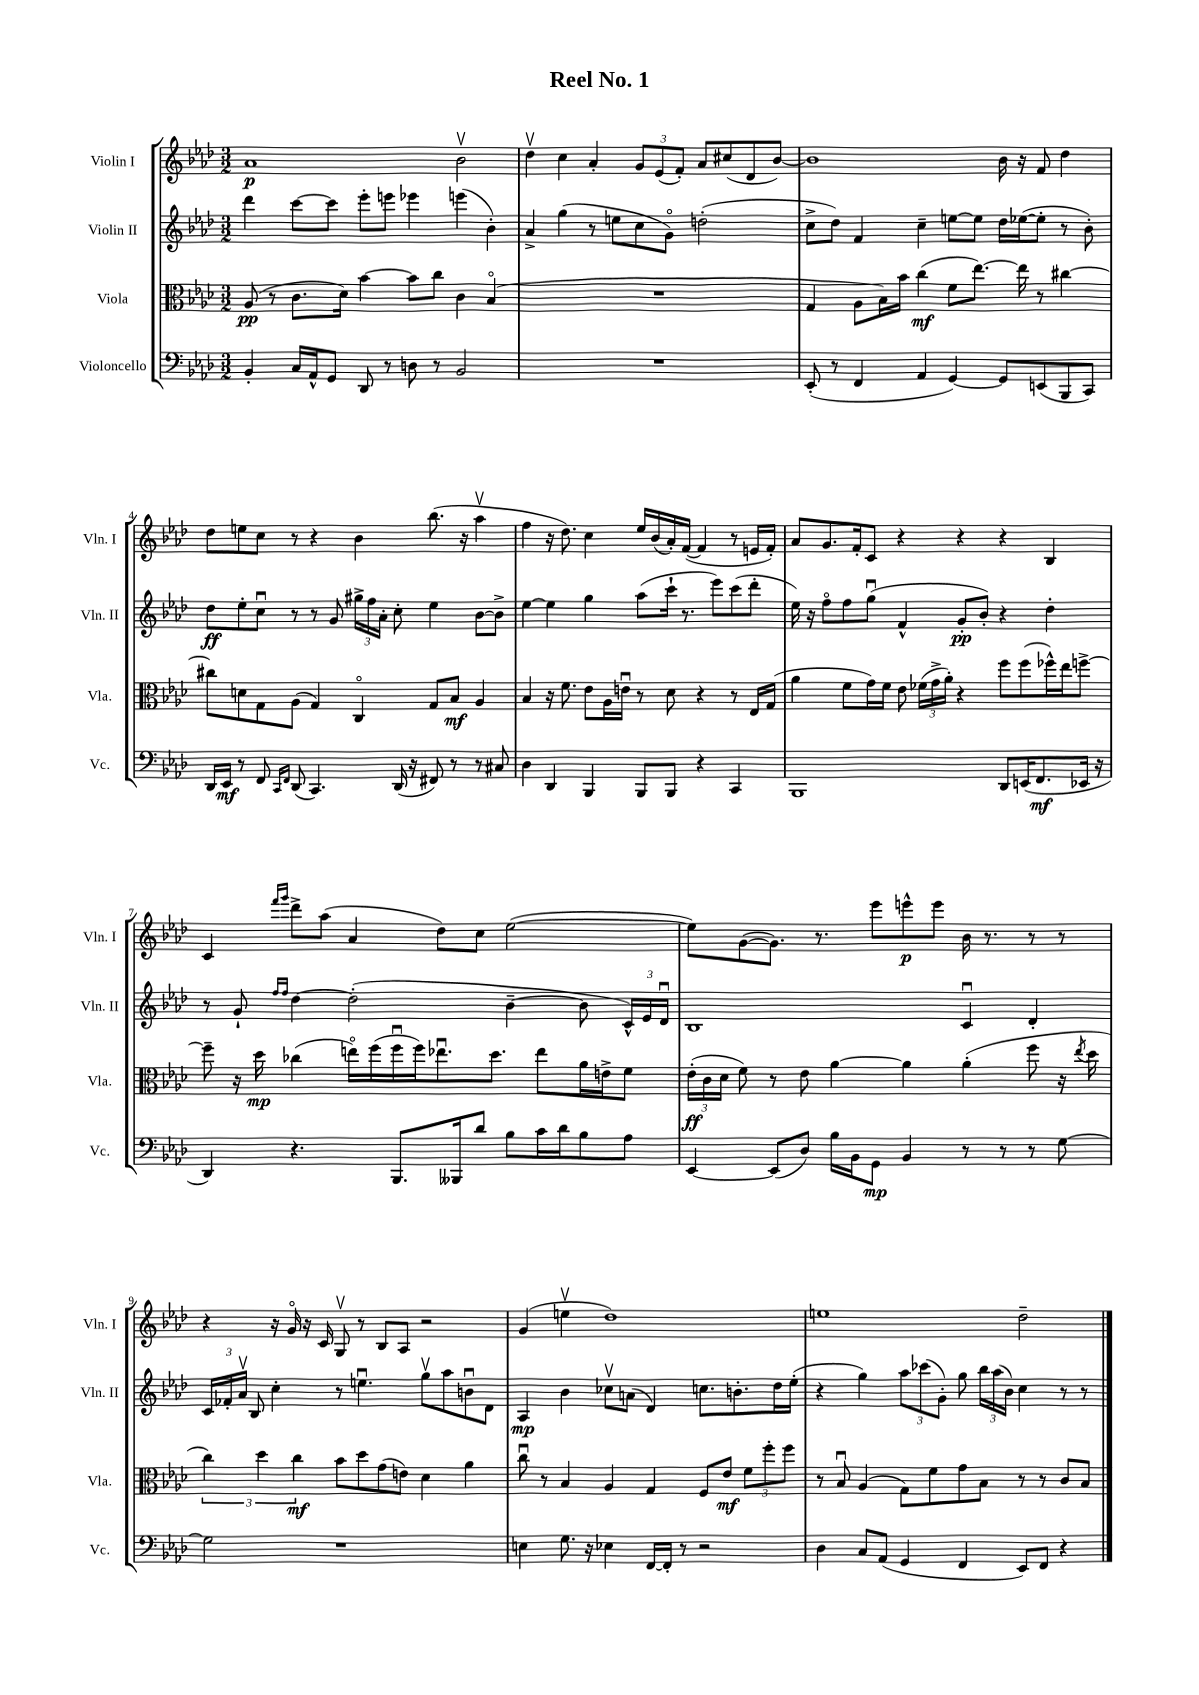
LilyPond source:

\header { title = "Reel No. 1" }
<<
\new StaffGroup <<
\new Staff = "s0" \with { instrumentName = "Violin I" shortInstrumentName = "Vln. I" } {
    \clef treble \key aes \major \numericTimeSignature \time 3/2
    \autoBeamOff aes'1\p bes'2\upbow |
    des''4\upbow c''4 aes'4-. \tuplet 3/2 { g'8[ ees'8( f'8]-.) } aes'8[ cis''8( des'8 bes'8]~) |
    bes'1 bes'16 r16 f'8 des''4 |
    des''8[ e''8 c''8] r8 r4 bes'4 bes''8.( r16 aes''4\upbow |
    f''4 r16 des''8.) c''4 ees''16[ bes'16( aes'16-.) f'16]~( f'4 r8 e'16[ f'16]-.) |
    aes'8[ g'8. f'16-. c'8] r4 r4 r4 bes4 |
    c'4 \grace { f'''16[ g'''16] } des'''8[-> aes''8]( aes'4 des''8[) c''8] ees''2~( |
    ees''8[) g'8~( g'8.]) r8. ees'''8[ e'''8-^\p e'''8] bes'16 r8. r8 r8 |
    r4 r16 g'16\flageolet r16 c'16 g8\upbow r8 bes8[ aes8] r2 |
    g'4( e''4\upbow des''1) |
    e''1 des''2-- \bar "|." |
}
\new Staff = "s1" \with { instrumentName = "Violin II" shortInstrumentName = "Vln. II" } {
    \clef treble \key aes \major \numericTimeSignature \time 3/2
    \autoBeamOff des'''4 c'''8[~ c'''8] ees'''8[-. e'''8] ees'''4 e'''4( bes'4-.) |
    aes'4-> g''4( r8 e''8[ c''8 g'8]\flageolet) d''2-.( |
    c''8[-> des''8]) f'4 c''4-- e''8[~ e''8] des''16[ ees''16~( ees''8]-. r8 bes'8-.) |
    des''8[\ff ees''8-. c''8]\downbow r8 r8 g'8 \tuplet 3/2 { gis''16[-> f''16 aes'16]-. } c''8-. ees''4 bes'8[~ bes'8]-> |
    ees''4~ ees''4 g''4 aes''8[( c'''16]-! r8. ees'''8[) c'''8( des'''8]-. |
    ees''16) r16 f''8[\flageolet f''8 g''8]\downbow( f'4-^ g'8[-.\pp bes'8]-.) r4 des''4-. |
    r8 g'8-! \grace { f''16[ f''16] } des''4~ des''2-.( bes'4~-- bes'8 \tuplet 3/2 { c'16[-^) ees'16 des'16]\downbow } |
    bes1 c'4\downbow des'4-. |
    \tuplet 3/2 { c'16[ fes'16-. aes'16]\upbow } bes8 c''4-. r8 e''4.\downbow g''8[\upbow aes''8 b'8\downbow des'8] |
    aes4\mp bes'4 ces''8[\upbow a'8]( des'4) c''8.[ b'8.-. des''16 ees''16]-.( |
    r4 g''4) \tuplet 3/2 { aes''8[ ces'''8( g'8]-.) } g''8 \tuplet 3/2 { bes''16[ aes''16( bes'16]) } c''4 r8 r8 \bar "|." |
}
\new Staff = "s2" \with { instrumentName = "Viola" shortInstrumentName = "Vla." } {
    \clef alto \key aes \major \numericTimeSignature \time 3/2
    \autoBeamOff aes8\pp( r8 c'8.[ des'16]) bes'4~ bes'8[ c''8] c'4 bes4\flageolet( |
    R1. |
    g4 aes8[ bes16) bes'16] c''4\mf( f'8[ ees''8.]~) ees''16 r8 cis''4~ |
    cis''8[ d'8 g8 aes8]( g4) c4\flageolet g8[ bes8]\mf aes4 |
    bes4 r16 f'8. ees'8[ aes16 e'16]\downbow r8 des'8 r4 r8 ees16[ g16]( |
    aes'4 f'8[ g'16) f'16] ees'8 \tuplet 3/2 { fes'16[( g'16-> aes'16]-.) } r4 f''8[ f''8( fes''16-^) ees''16 f''8]~-> |
    f''8-- r16 des''16\mp ces''4( e''16[\flageolet) f''16( f''16\downbow f''16) ees''8.\downbow des''8.] ees''8[ aes'16 e'16-> f'8] |
    \tuplet 3/2 { ees'16[-.\ff( c'16 des'16] } f'8) r8 ees'8 aes'4~ aes'4 aes'4-.( f''8 r16 \acciaccatura { ees''8 } des''16 |
    \tuplet 3/2 { c''4) des''4 c''4\mf } bes'8[ des''8 g'8( e'8]) des'4 aes'4 |
    c''8\downbow r8 bes4 aes4 g4 f8[ ees'8]\mf \tuplet 3/2 { f'8[ f''8-. f''8] } |
    r8 bes8\downbow aes4( g8[) f'8 g'8 bes8] r8 r8 c'8[ bes8] \bar "|." |
}
\new Staff = "s3" \with { instrumentName = "Violoncello" shortInstrumentName = "Vc." } {
    \clef bass \key aes \major \numericTimeSignature \time 3/2
    \autoBeamOff bes,4-. c16[ aes,16-^ g,8] des,8 r8 d8 r8 bes,2 |
    R1. |
    ees,8-.( r8 f,4 aes,4 g,4~) g,8[ e,8( bes,,8 c,8]) |
    des,16[ ees,16]\mf r8 f,8 \grace { c,16[ f,16] } des,8( c,4.) des,16( r16 fis,8) r8 r8 cis8 |
    des4 des,4 bes,,4 bes,,8[ bes,,8] r4 c,4 |
    bes,,1 des,8[ e,16( f,8.\mf ees,16] r16 |
    des,4) r4. bes,,8.[ beses,,16 des'8] bes8[ c'16 des'16 bes8 aes8] |
    ees,4~ ees,8[( des8]) bes16[ bes,16 g,8]\mp bes,4 r8 r8 r8 g8~ |
    g2 r1 |
    e4 g8. r16 ees4 f,16[~ f,16]-. r8 r2 |
    des4 c8[ aes,8]( g,4 f,4 ees,8[) f,8] r4 \bar "|." |
}
>>
>>
